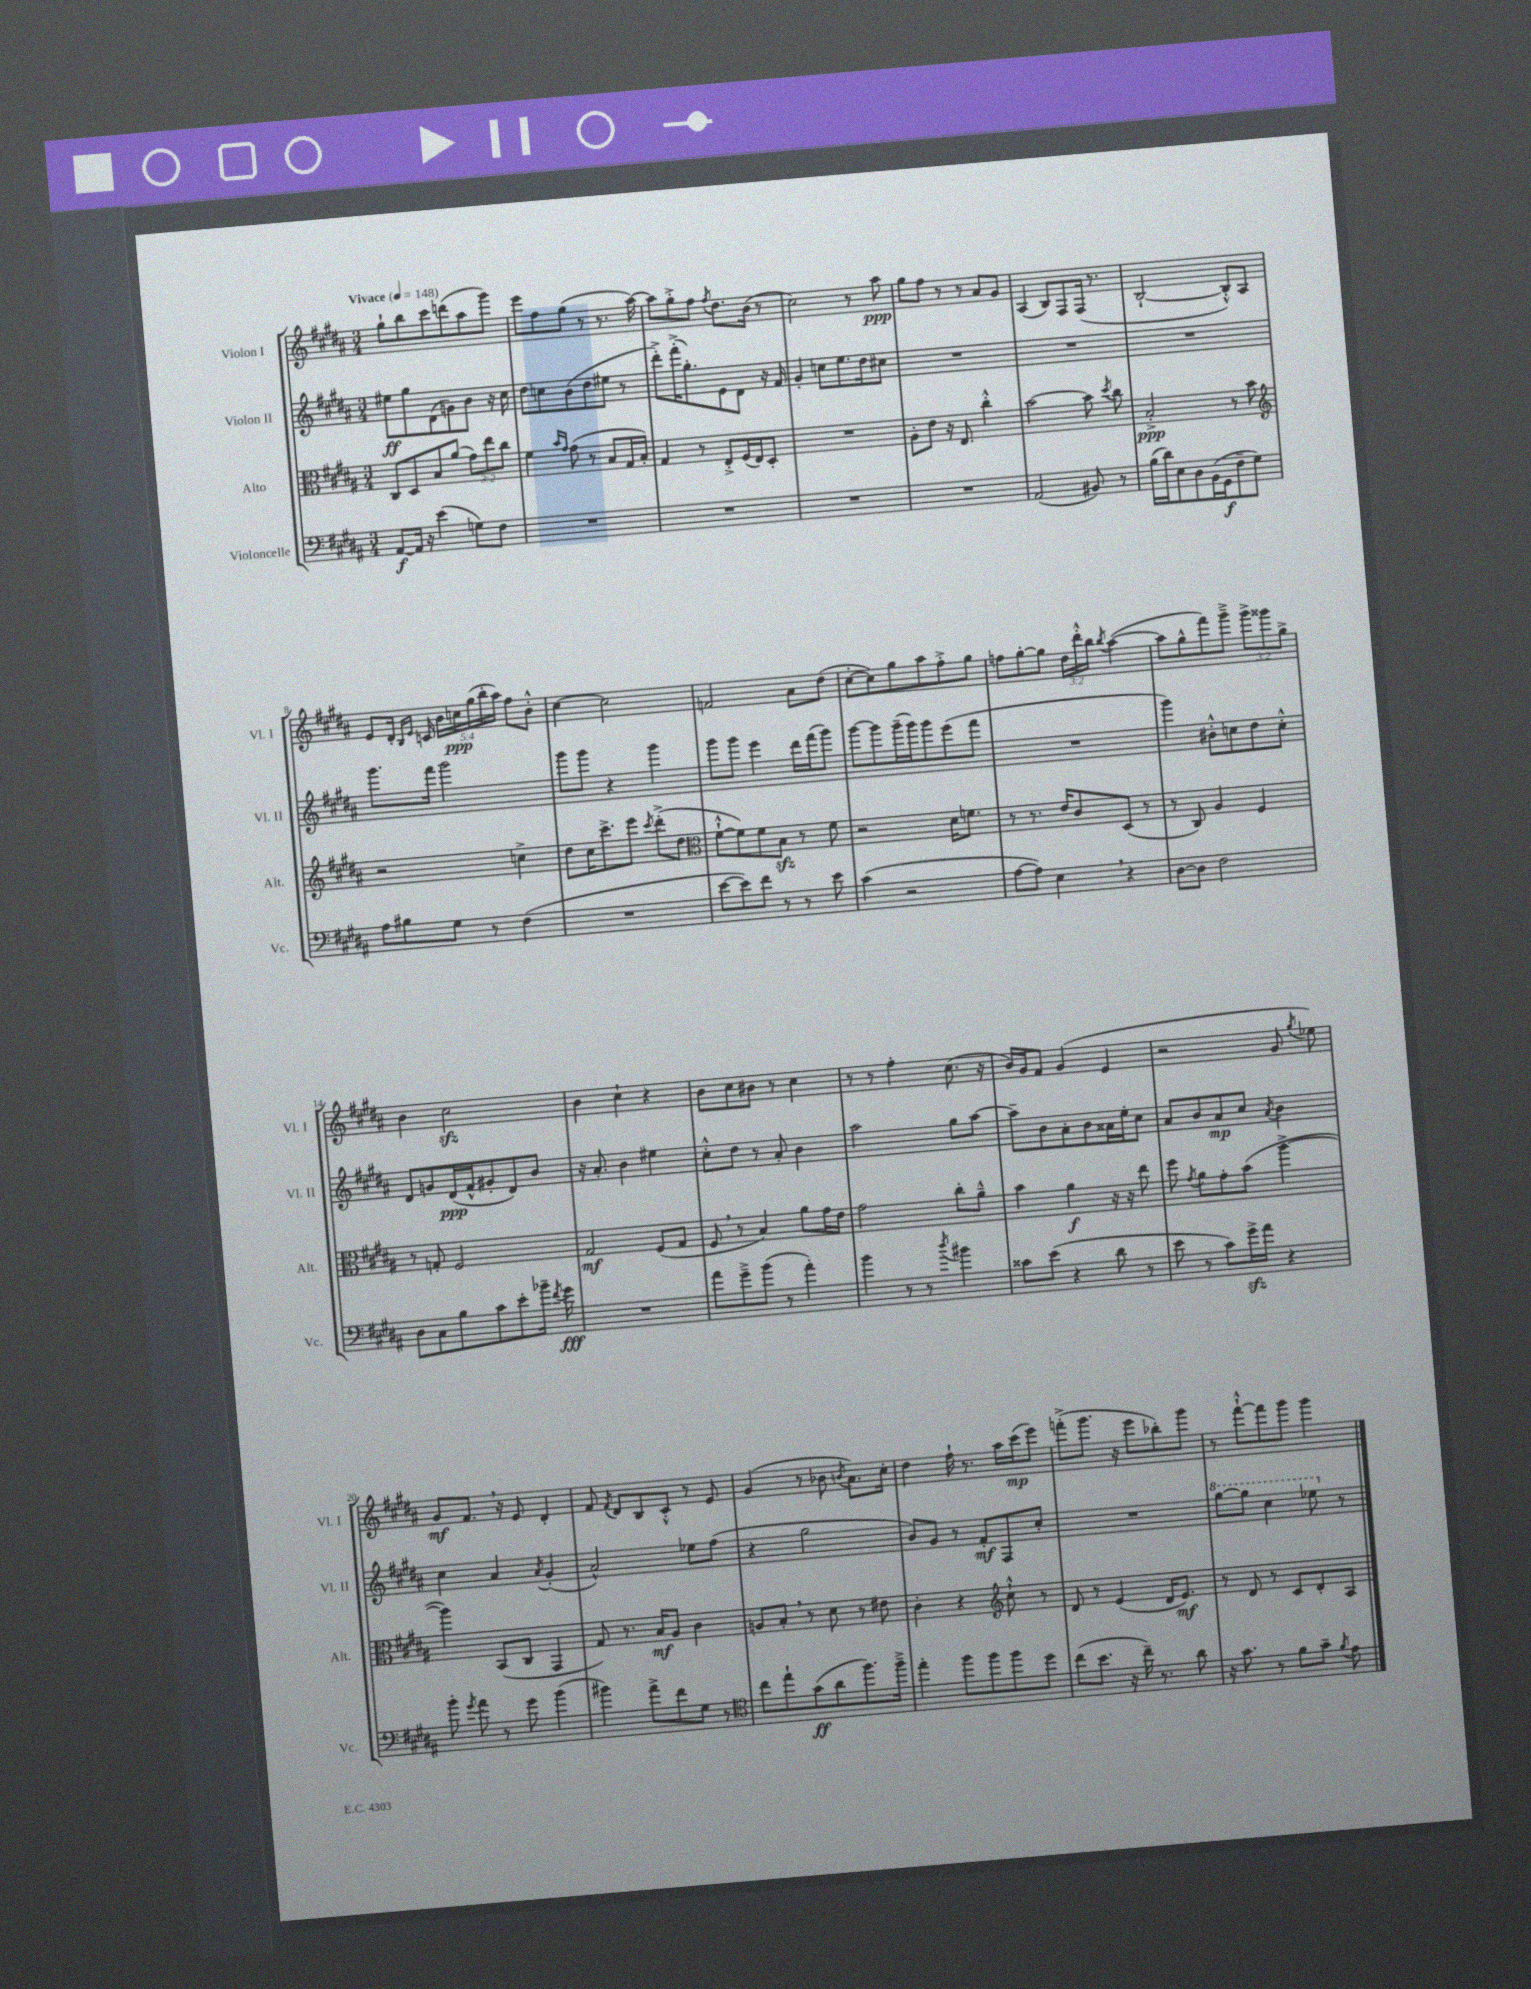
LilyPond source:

<<
\new StaffGroup <<
\new Staff = "s0" \with { instrumentName = "Violon I" shortInstrumentName = "Vl. I" } {
    \clef treble \key b \major \numericTimeSignature \time 3/4 \override Staff.TupletNumber.text = #tuplet-number::calc-fraction-text \tempo "Vivace" 4 = 148
    \autoBeamOff gis''8[-! b''8 cis'''8 d'''8( ais''8 gis'''8]) |
    e'''8[ fis''8 gis''8]( r8 r8. ais''16~) |
    ais''8[ gis''8-.-> fis''8] \acciaccatura { fis''8 } dis''8.[ b'16]( r8 |
    cis''2) r8 ais''8\ppp |
    gis''8[ fis''8] r8 r8 ais'8[ gis'8] |
    ais4( b8[) fis8 fis16]( r8. |
    b2~-! b8[-.-^) ais8] |
    e'8[ dis'16]-. \grace { b16[ e'16] } c'16 \tuplet 5/4 { b'16[ c''16\ppp gis''16( b''16-. ais''16]) } fis''8[ b'8]-.-^ |
    cis''4~ cis''2 |
    f'2 ais'8[ dis''8]( |
    cis''8[~-. cis''8) gis''8 ais''8 fis''8-.-> gis''8] |
    f''8[ gis''8~-. gis''8] \tuplet 3/2 { dis''16[ dis'''16-.-^ b''16] } \acciaccatura { b''8 } ais''4~( |
    ais''8[ gis''8-^ fis'''8) gis'''8]---> \tuplet 3/2 { gis'''8[-> gisis'''8 gis''8]-> } |
    b'4 cis''2\sfz |
    b'4 cis''4-! r4 |
    b'8[ cis''8 bis'8] r8 cis''4 |
    r8 r8 fis''4-. cis''8.( r16 |
    b'16[) gis'16 fis'8] gis'4( e'4 |
    r2 gis'8 \acciaccatura { gis''8 } ees''8) |
    gis'8[\mf fis'8.] \breathe r16 e'8 dis'4-. |
    fis'8 \acciaccatura { fis'8 } dis'8[ b8 cis'8]-.-^ r8 e'8 |
    gis'4( r8 bes'8 \acciaccatura { b'8 } ais'8.[) cis''16]-. |
    dis''4 fis''16-! r8. ais''16[ cis'''16\mp( e'''8]) |
    f'''8[-.->( gis'''8.] r16 e'''8[ bes''8-.) gis'''8] |
    r8 fis'''8[~-!-^ fis'''8 gis'''8] gis'''4 \bar "|." |
}
\new Staff = "s1" \with { instrumentName = "Violon II" shortInstrumentName = "Vl. II" } {
    \clef treble \key b \major \numericTimeSignature \time 3/4
    \autoBeamOff eis''8[\ff gis''8 dis'8( g'8) b'8] r16 cis''16 |
    dis''8[ c''8 b'8( dis''8 eis''8] r8 |
    dis'''8[-.->) fis'''16-.->( gis''8.-.) e'8 dis'8] r16 fis'16 |
    gis'4-. c''8[ e''8. dis''16 cis''8] |
    R2. |
    R2. |
    R2. |
    gis'''8.[ fis'''16] gis'''2 |
    gis'''8[ gis'''8] r4 gis'''4 |
    gis'''8[ gis'''8] e'''4 dis'''16[ fis'''16( gis'''8]) |
    gis'''8[~ gis'''8 gis'''16--( gis'''16) gis'''8 e'''8( fis'''8] |
    R2. |
    gis'''4) bis'8[-.-^ c''8 dis''8 c''8]-.-^ |
    dis'8[ g'8 dis'16\ppp( fis'16-^ gis'8-. dis'8) b'8] |
    r16 ais'8.-. b'4 eis''4 |
    cis''8[-.-^ dis''8] r8 ais'8-. b'4 |
    ais''2 gis''8[ ais''8]~ |
    ais''8[-- b'8 ais'8-. b'8 aisis'16 e''16-. cis''8] |
    ais'8[ b'8 ais'8\mp cis''8] \acciaccatura { ais'8 } b'4 |
    cis''4 ais'4 \acciaccatura { ais'8 } gis'4-.( |
    ais'2-^) ees''8[ fis''8]( |
    r4 gis''2 |
    b'8[) gis'8] r8 fis'8[-.\mf fis8 cis''8]-. |
    R2. |
    \ottava #1 gis'''8[~ gis'''8] cis'''4 ees'''8 \ottava #0 r8 \bar "|." |
}
\new Staff = "s2" \with { instrumentName = "Alto" shortInstrumentName = "Alt." } {
    \clef alto \key b \major \numericTimeSignature \time 3/4 \override Staff.TupletNumber.text = #tuplet-number::calc-fraction-text
    \autoBeamOff cis8[ dis8 b8 ais'8]( \tuplet 3/2 { gis'8[) e''8 cis''8] } |
    fis'4 \grace { b'16[ gis'16] } gis'8( r8 b8[ gis16 b16]-.) |
    gis4 r8 e8[-.-> fis16( e16) dis8]-. |
    R2. |
    ais8[-. e'8] r16 e8. cis''4-.-^ |
    b'2~ b'8 \acciaccatura { dis''8 } cis''8 |
    b2-.->\ppp r8 b'8 |
    \clef treble r2 c''4-> |
    dis''8[ cis''16 cis'''8.-> e'''8] \acciaccatura { cis'''8 } dis'''8[-.->( dis''8] |
    \clef alto fis'8[~-!-^ fis'8) fis'8 b8]\sfz r8 fis'8 |
    r2 dis'16[ f'8.] |
    r8 r8. e'16[ cis'8 dis8]( r8 |
    r8 cis8) ais4 fis4 |
    r8 g8-. fis2 |
    gis2\mf fis8[( gis8] |
    fis8 \breathe r8 b4) ais'8[ gis'16 e'16] |
    gis'2 cis''8[-. ais'8]---^ |
    b'4 ais'4\f r16 r16 e''8 |
    fis''8 \acciaccatura { gis'8 } ais'8[ gis'8-. b'8]( ais''4~-> |
    ais''4) b,8[( cis8] gis,4 |
    gis8) r8. b16[\mf ais8] cis'4 |
    a8[ b8]-. \breathe r8 dis'8 r8 eis'8 |
    cis'4-. r4 \clef treble cis''8-!-^ r8 |
    dis'8 r8 e'4( dis'16[ e'8.]\mf) |
    r8 dis'8 r8 cis'8[ dis'8-. ais8] \bar "|." |
}
\new Staff = "s3" \with { instrumentName = "Violoncelle" shortInstrumentName = "Vc." } {
    \clef bass \key b \major \numericTimeSignature \time 3/4
    \autoBeamOff ais,8[~\f ais,16] r16 e'4( g8[) fis8] |
    R2. |
    R2. |
    R2. |
    R2. |
    ais,2( bis,8) r8 |
    b16[( dis'16) e8 dis8 b,16( gis,16\f fis8-- gis8]) |
    ais8[ bis8 gis8] r8 fis4( |
    R2. |
    e'8[~ e'8) fis'8] r8 r8 e'8 |
    cis'4( r2 |
    ais8[~ ais8]) e4 \breathe r4 |
    dis8[~ dis8] fis2 |
    dis8[ cis8 b8 cis'8 e'8-. bes'16]-- \acciaccatura { fis'8 } gis'16\fff |
    R2. |
    ais'8[ gis'8---> b'8]( r8 ais'4-.) |
    b'4 r8 r8 \acciaccatura { dis''8 } bis'4 |
    cisis'8[ e'8]( r4 dis'8 r8 |
    e'8 r8 cis'8[) gis'16->\sfz ais'16] r4 |
    b'8-. \acciaccatura { gis'8 } ais'8 r8 gis'8 b'4( |
    bis'4) ais'8[-> fis'8 gis8] r8 |
    \clef tenor cis''8[ e''8-! gis'8\ff( ais'8 fis''8.) fis''16]---> |
    e''4-. fis''8[ fis''8 fis''8 dis''8] |
    cis''8[( b'8.] r16 cis''16--) r8. ais'8 |
    r16 gis'8. r8 fis'8[ gis'8]-- \acciaccatura { fis'8 } e'8 \bar "|." |
}
>>
>>
